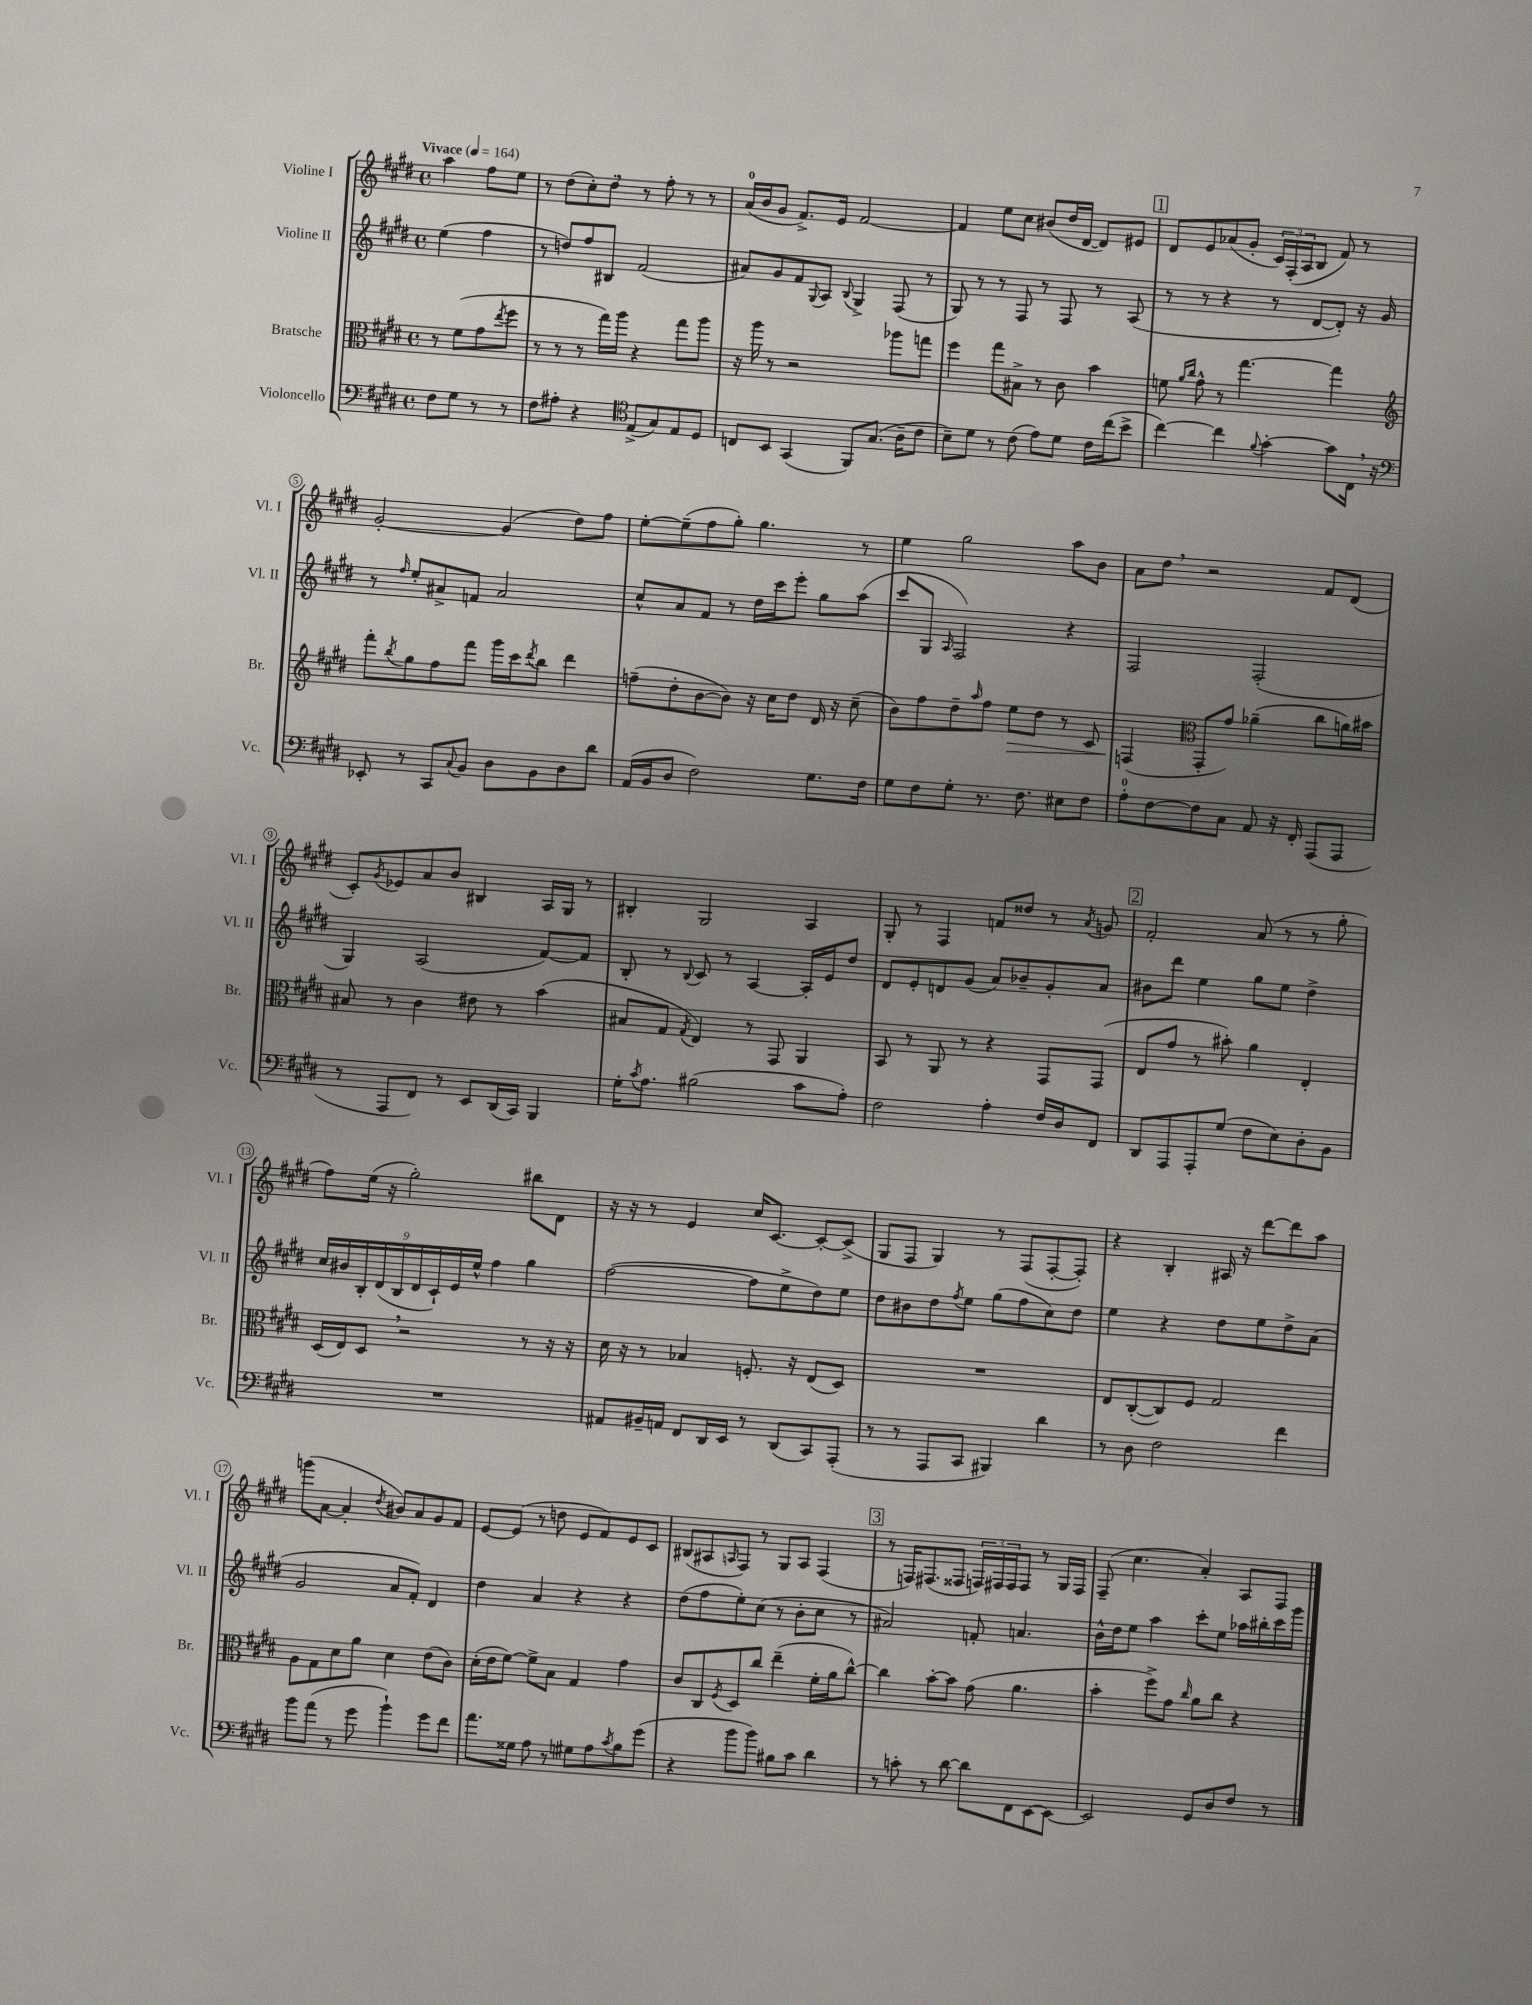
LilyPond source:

<<
\new StaffGroup <<
\new Staff = "s0" \with { instrumentName = "Violine I" shortInstrumentName = "Vl. I" } {
    \clef treble \key e \major \defaultTimeSignature \time 4/4 \partial 2 \tempo "Vivace" 4 = 164
    a''4 fis''8 e''8 |
    r8 dis''8( cis''8-.) dis''8-. \breathe r8 fis''8-. r8 r8 |
    a'16-0( b'16 gis'8 fis'8.->) e'16 fis'2~ |
    fis'4 e''8 cis''8 bis'8( dis''16 dis'16~ dis'8) eis'8 |
    \mark \markup { \box "1" } dis'8 e'8 aes'8( gis'8-. \tuplet 3/2 { cis'16) fis16-.( a16 } b8 fis'8) r8 |
    gis'2~-. gis'4( dis''8) fis''8 |
    e''8~-. e''8--( fis''8 gis''8-.) gis''4. r8 |
    e''4 gis''2 a''8 b'8 |
    a'8 dis''8 \breathe r2 fis'8 dis'8( |
    cis'8-.) \acciaccatura { gis'8 } ees'8 a'8 b'8 bis4 a16 gis16 r8 |
    bis4-. gis2 a4 |
    gis8-. r8 fis4 f'8 disis''8 r8 \acciaccatura { a'8 } g'8 |
    \mark \markup { \box "2" } fis'2-. a'8( r8 r8 gis''8-. |
    fis''8) e''16( r16 gis''2-.) bis''8 dis'8 |
    r16 r16 r8 e'4 cis''16 cis'8.~ cis'8~-. cis'8->( |
    gis8 fis8 gis4) r8 fis8( fis8~-. fis8-.) |
    r4 b4-. ais16 r16 dis'''8~ dis'''8 a''8 |
    g'''8( a'8~ a'4-. \acciaccatura { dis''8 } bis'8) a'8 gis'8 fis'8 |
    e'8~ e'8( r8 d''8 e'8 fis'8) e'8 cis'8 |
    bis8( ais8 \grace { a16 } fis8) r8 gis8 a8 fis4( |
    \mark \markup { \box "3" } r8 f16) fis8.( fisis8 \tuplet 3/2 { f16) fis16 fis16 } fis8 r8 gis16 fis16 |
    fis8--( cis''4. a'4-.) a8 fis8 \bar "|." |
}
\new Staff = "s1" \with { instrumentName = "Violine II" shortInstrumentName = "Vl. II" } {
    \clef treble \key e \major \defaultTimeSignature \time 4/4 \partial 2
    e''4( fis''4 |
    r8 d''8) fis''8 bis8 fis'2( |
    ais'8) gis'8 fis'8 \appoggiatura { gis8 } a8 \appoggiatura { b8 } gis4-> fis8( r8 |
    gis8) r8 r8 fis8 r8 fis8 r8 a8( |
    \mark \markup { \box "1" } r8 r8 r4 r8 dis'8~ dis'8-.) r16 gis'16 |
    r8 \grace { fis''16 } e''8-. ais'8-> f'8 ais'2 |
    cis''8-^ a'8 fis'8 r8 dis''16 cis'''16 e'''8-. gis''8 a''8( |
    cis'''8 gis8 \grace { a16 } fis2) r4 |
    fis2 fis2-.( |
    gis4) a2( fis'8~) fis'8 |
    b8-. r8 \appoggiatura { b8 } cis'8 r8 a4~ a16-. e'16 dis''8 |
    dis'8 e'8-. d'8 gis'8( a'8) bes'8-- gis'8-. a'8 |
    \mark \markup { \box "2" } bis'8 dis'''8 e''4 gis''8 e''8 dis''4-> |
    \tuplet 9/8 { cis''16 bis'16 b16-. dis'16( b16 dis'16 cis'16-!) e'16 e''16-^ } fis''4 gis''4 |
    fis''2~( fis''8 e''8-> dis''8) e''8 |
    dis''8 bis'8 dis''8 \acciaccatura { fis''8 } e''8 gis''8( fis''8 cis''8) dis''8 |
    e''4 r4 dis''8 e''8 dis''8-> a'8( |
    gis'2 a'8 fis'8-.) dis'4 |
    dis''4 a'4 r4 r4 |
    dis''8( fis''8 e''8-.) cis''8( r8 b'8-. cis''8 r8 |
    \mark \markup { \box "3" } ais'2) f'8-. a'4. |
    b'16-^ dis''16 e''8 a''4 cis'''8-. e''8 aes''16 bis''16-. cis'''16 gis'''16 \bar "|." |
}
\new Staff = "s2" \with { instrumentName = "Bratsche" shortInstrumentName = "Br." } {
    \clef alto \key e \major \defaultTimeSignature \time 4/4 \partial 2
    r8 fis'8( gis'8 \acciaccatura { e''8 } fis''8 |
    r8 r8 r8 gis''16) a''16 r4 gis''8 a''8 |
    r16 a''16 r8 r2 aes''8 g''8 |
    fis''4 gis''8 bis8-> r8 cis'8 b'4 |
    \mark \markup { \box "1" } f'8 \grace { a'16 cis''16 } gis'8-^ r8 gis''4.~ gis''4 |
    \clef treble fis'''8-. \acciaccatura { b''8 } gis''8 fis''8 fis'''8 gis'''16 cis'''16 \acciaccatura { dis'''8 } b''8 dis'''4 |
    f''8--( dis''8-. b'8~ b'8) r16 cis''16 dis''8 dis'16 r16 cis''8--( |
    b'8) fis''8 dis''8-- \grace { a''16 } fis''8 e''8\> dis''8 r8 cis'8 |
    f4\!( \clef alto gis,8-. gis'8) aes'4--( cis''8 a'16) bis'16 |
    bis8 r8 cis'4 eis'8 r8 b'4( |
    bis8 gis8 \acciaccatura { gis8 } e4) r8 gis,8 a,4 |
    b,8 r8 a,8 r8 r4 gis,8 gis,8( |
    \mark \markup { \box "2" } e8 gis'8 r8 bis'8-.) a'4 e4-. |
    dis16( e16) dis8 \breathe r2 r8 r16 r16 |
    dis'16 r16 r8 bes4 f8.-. r16 e8( dis8) |
    R1 |
    e8 cis8~-.( cis8) fis8 gis2 |
    a8 gis8 dis'8 a'8 dis'4 e'8( cis'8) |
    dis'16-.( e'16 fis'8~) fis'8-> b8 gis4 gis'4 |
    cis'8 cis8 \acciaccatura { fis8 } dis8 cis''8 e''4--( fis'16-. a'16 cis''8~-^) |
    \mark \markup { \box "3" } cis''4 b'8~-. b'8 gis'8( a'4. |
    b'4-. fis''8->) gis'8 \grace { cis''16 } a'8 cis''8 r4 \bar "|." |
}
\new Staff = "s3" \with { instrumentName = "Violoncello" shortInstrumentName = "Vc." } {
    \clef bass \key e \major \defaultTimeSignature \time 4/4 \partial 2
    fis8 gis8 r8 r8 |
    fis8 ais8-. r4 \clef tenor e8->( gis8) e8 dis8 |
    c8 b,8 gis,4( fis,8) gis8.( a16-- cis'8 |
    b8--) dis'8 r8 cis'8( e'8) dis'8 cis'16 cis''16( b'8-> |
    \mark \markup { \box "1" } cis''4~) cis''4 \appoggiatura { fis'8 } gis'4~-. gis'8 cis16 \breathe r16 |
    \clef bass ees,8-. r8 cis,8 \appoggiatura { cis8 } b,8 dis8 b,8 dis8 dis'8 |
    a,16( b,16 dis8 fis2) gis8. fis16 |
    gis8 fis8 gis8-. r8. fis8. eis8 fis8 |
    a8-0-. fis8~ fis8 cis8 a,8 r16 fis,16-. a,,8( a,,8 |
    r8 a,,8 fis,8) r8 e,8 dis,16( cis,16) b,,4 |
    gis16-. \acciaccatura { cis'8 } a8. bis2( cis'8 a8-.) |
    fis2 a4-. fis16 dis16 fis,8 |
    \mark \markup { \box "2" } dis,8 a,,8 a,,8-. gis8( fis8 e8) dis8-. b,8 |
    R1 |
    ais,8 bis,16-- a,16 fis,8 dis,16 e,16 r8 dis,8( cis,8) a,,8-.( |
    r8 r8 a,,8 cis,8 bis,,4) dis'4 |
    r8 dis8 fis2 fis'4 |
    b'8 a'8( r8 gis'8 b'4-!) gis'8 fis'8 |
    a'8. gisis16 a8 r8 gis8 a8 \acciaccatura { cis'8 } b8 gis'8( |
    r4 b'8 b'8) bis8 cis'8 dis'4 |
    \mark \markup { \box "3" } r8 c'8-. r8 dis'8~ dis'8 fis,8 e,8~ e,8~ |
    e,2 gis,8 dis8 fis8 r8 \bar "|." |
}
>>
>>
\layout { \context { \Score \override BarNumber.stencil = #(make-stencil-circler 0.1 0.3 ly:text-interface::print) } }
